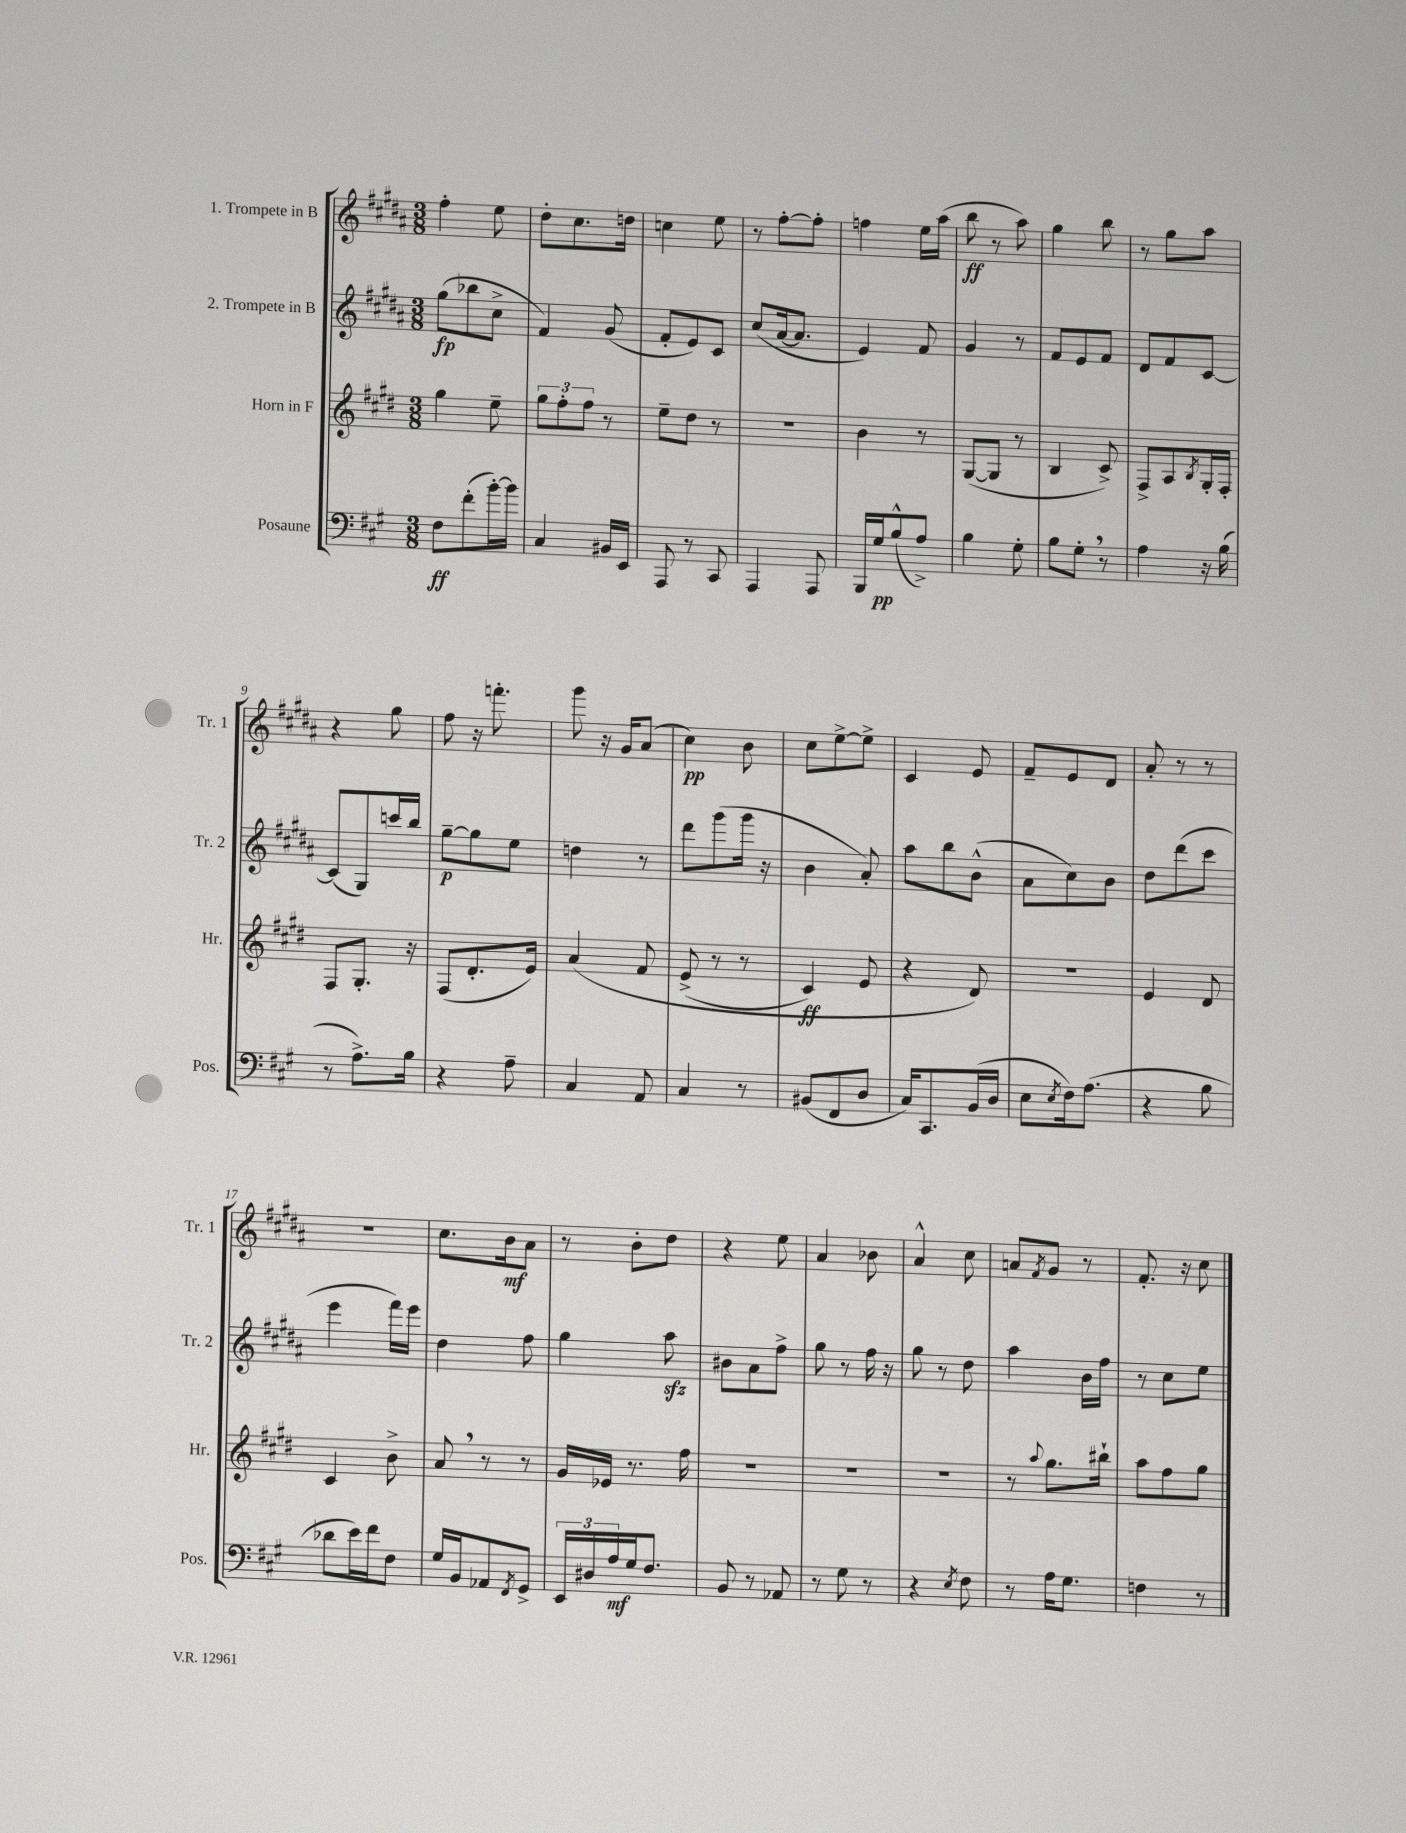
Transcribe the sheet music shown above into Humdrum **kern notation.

**kern	**dynam	**kern	**dynam	**kern	**dynam	**kern	**dynam
*part4	*part4	*part3	*part3	*part2	*part2	*part1	*part1
*staff4	*staff4	*staff3	*staff3	*staff2	*staff2	*staff1	*staff1
*I"Posaune	*	*I"Horn in F	*	*I"2. Trompete in B	*	*I"1. Trompete in B	*
*I'Pos.	*	*I'Hr.	*	*I'Tr. 2	*	*I'Tr. 1	*
*clefF4	*	*clefG2	*	*clefG2	*	*clefG2	*
*k[f#c#g#]	*	*k[f#c#g#d#]	*	*k[f#c#g#d#a#]	*	*k[f#c#g#d#a#]	*
*M3/8	*	*M3/8	*	*M3/8	*	*M3/8	*
=1	=1	=1	=1	=1	=1	=1	=1
8F#\L	ff	4gg#\	.	(8gg#\L	fp	4ff#'\	.
(8f#'\	.	.	.	8bb-X\	.	.	.
[16b'\L)	.	8ee~\	.	8cc#^\J	.	8ee\	.
16b\JJ]	.	.	.	.	.	.	.
=2	=2	=2	=2	=2	=2	=2	=2
4C#/	.	12gg#\L	.	4f#/)	.	8dd#'\L	.
.	.	12ff#'\	.	.	.	.	.
.	.	.	.	.	.	8.cc#\	.
.	.	12ff#\J	.	.	.	.	.
16BB#X/LL	.	8r	.	(8g#/	.	.	.
16EE/JJ	.	.	.	.	.	16ddn\Jk	.
=3	=3	=3	=3	=3	=3	=3	=3
8AAA/	.	8ee~\L	.	8f#'/L	.	4ccn\	.
8r	.	8dd#\J	.	8e/)	.	.	.
8CC#/	.	8r	.	8c#/J	.	8ee\	.
=4	=4	=4	=4	=4	=4	=4	=4
4AAA/	.	4.r	.	(8cc#/L	.	8r	.
.	.	.	.	[16a#/k	.	[8ff#'\L	.
.	.	.	.	8.a#/J]	.	.	.
8AAA/	.	.	.	.	.	8ff#'\J]	.
=5	=5	=5	=5	=5	=5	=5	=5
16BBB/LL	.	4b\	.	4e/)	.	4ffn\	.
16G#/J	pp	.	.	.	.	.	.
(8B^^/	.	.	.	.	.	.	.
8A^/J)	.	8r	.	8f#/	.	16ee\LL	.
.	.	.	.	.	.	(16aa#\JJ	.
=6	=6	=6	=6	=6	=6	=6	=6
4B\	.	([8G#/L	.	4g#/	.	8bb\	ff
.	.	8G#/J]	.	.	.	8r	.
8G#'\	.	8r	.	8r	.	8aa#\)	.
=7	=7	=7	=7	=7	=7	=7	=7
8B\L	.	4B/	.	8f#/L	.	4gg#\	.
8G#',\J	.	.	.	8e/	.	.	.
8r	.	8c#^/)	.	8f#/J	.	8bb\	.
=8	=8	=8	=8	=8	=8	=8	=8
4A\	.	8F#^/L	.	8d#/L	.	8r	.
.	.	8A/	.	8f#/	.	8gg#\L	.
.	.	8qB/	.	.	.	.	.
16r	.	16G#'/L	.	[8c#/J	.	8aa#\J	.
(16B\	.	16F#'/JJ	.	.	.	.	.
!!LO:LB:g=z
=9	=9	=9	=9	=9	=9	=9	=9
8r	.	8F#/L	.	(8c#/L]	.	4r	.
8.A^\L)	.	8.G#'/J	.	8G#/)	.	.	.
.	.	.	.	16cccn/L	.	8gg#\	.
16B\Jk	.	16r	.	16bb/JJ	.	.	.
=10	=10	=10	=10	=10	=10	=10	=10
4r	.	(8F#/L	.	[8gg#~\L	p	8ff#\	.
.	.	8.d#'/	.	8gg#\]	.	16r	.
.	.	.	.	.	.	8.fffn'\	.
8A~\	.	.	.	8ee\J	.	.	.
.	.	16e/Jk)	.	.	.	.	.
=11	=11	=11	=11	=11	=11	=11	=11
4C#/	.	(4a/	.	4ddn\	.	8ggg#\	.
.	.	.	.	.	.	16r	.
.	.	.	.	.	.	16g#/KL	.
8AA/	.	8f#/	.	8r	.	(8a#/J	.
=12	=12	=12	=12	=12	=12	=12	=12
4C#/	.	(8e^/	.	8ddd#\L	.	4cc#\)	pp
.	.	8r	.	(8ggg#\	.	.	.
8r	.	8r	.	16ggg#\Jk	.	8b\	.
.	.	.	.	16r	.	.	.
=13	=13	=13	=13	=13	=13	=13	=13
(8BB#X/L	.	4c#/)	ff	4b\	.	8cc#\L	.
8FF#/	.	.	.	.	.	[8ee^\	.
8D/J	.	8e/	.	8a#'/)	.	8ee^\J]	.
=14	=14	=14	=14	=14	=14	=14	=14
16C#/KL)	.	4r	.	8aa#\L	.	4c#/	.
8.CC#/	.	.	.	.	.	.	.
.	.	.	.	8bb\	.	.	.
(16BB/L	.	8d#/)	.	(8b^^\J	.	8e/	.
16D/JJ	.	.	.	.	.	.	.
=15	=15	=15	=15	=15	=15	=15	=15
8E\L	.	4.r	.	8a#\L	.	8f#~/L	.
8qE/	.	.	.	.	.	.	.
16F#\k)	.	.	.	8cc#\)	.	8e/	.
(8.A\J	.	.	.	.	.	.	.
.	.	.	.	8b\J	.	8d#/J	.
=16	=16	=16	=16	=16	=16	=16	=16
4r	.	4e/	.	8dd#\L	.	8a#'/	.
.	.	.	.	(8ddd#\	.	8r	.
8B\	.	8d#/	.	8ccc#\J	.	8r	.
!!LO:LB:g=z
=17	=17	=17	=17	=17	=17	=17	=17
8d-X\L	.	4c#/	.	4eee\	.	4.r	.
16e\L)	.	.	.	.	.	.	.
16f#\J	.	.	.	.	.	.	.
8F#\J	.	8b^\	.	16fff#\LL)	.	.	.
.	.	.	.	16eee\JJ	.	.	.
=18	=18	=18	=18	=18	=18	=18	=18
16G#/LL	.	8a,/	.	4dd#\	.	8.cc#\L	.
16BB/J	.	.	.	.	.	.	.
8AA-X/	.	8r	.	.	.	.	.
.	.	.	.	.	.	16b\k	mf
8qFF#/	.	.	.	.	.	.	.
8GG#^/J	.	8r	.	8ff#\	.	8a#\J	.
=19	=19	=19	=19	=19	=19	=19	=19
24EE/LL	.	16g#/LL	.	4gg#\	.	8r	.
24D#X/	.	.	.	.	.	.	.
.	.	16e-X/JJ	.	.	.	.	.
24A/	mf	.	.	.	.	.	.
16G#/J	.	8.r	.	.	.	8b'\L	.
8.F#/J	.	.	.	.	.	.	.
.	.	.	.	8aa#zz\	.	8dd#\J	.
.	.	16ff#\	.	.	.	.	.
=20	=20	=20	=20	=20	=20	=20	=20
8BB/	.	4.r	.	8b#X\L	.	4r	.
8r	.	.	.	8a#\	.	.	.
8AA-X/	.	.	.	8ff#^\J	.	8ee\	.
=21	=21	=21	=21	=21	=21	=21	=21
8r	.	4.r	.	8gg#\	.	4a#/	.
8G#\	.	.	.	8r	.	.	.
8r	.	.	.	16ff#\	.	8b-X\	.
.	.	.	.	16r	.	.	.
=22	=22	=22	=22	=22	=22	=22	=22
4r	.	4.r	.	8gg#\	.	4a#^^/	.
.	.	.	.	8r	.	.	.
8qE/	.	.	.	.	.	.	.
8F#\	.	.	.	8dd#\	.	8cc#\	.
=23	=23	=23	=23	=23	=23	=23	=23
8r	.	8r	.	4aa#\	.	8an/L	.
.	.	8qqaa/	.	.	.	8qf#/	.
16A\KL	.	8.gg#\L	.	.	.	8g#/J	.
8.G#\J	.	.	.	.	.	.	.
.	.	.	.	16b\LL	.	8r	.
.	.	16bb#X`\Jk	.	16ff#\JJ	.	.	.
=24	=24	=24	=24	=24	=24	=24	=24
4Fn\	.	8aa\L	.	8r	.	8.f#'/	.
.	.	8ff#\	.	8cc#\L	.	.	.
.	.	.	.	.	.	16r	.
8r	.	8gg#\J	.	8ee\J	.	8cc#\	.
==	==	==	==	==	==	==	==
*-	*-	*-	*-	*-	*-	*-	*-
